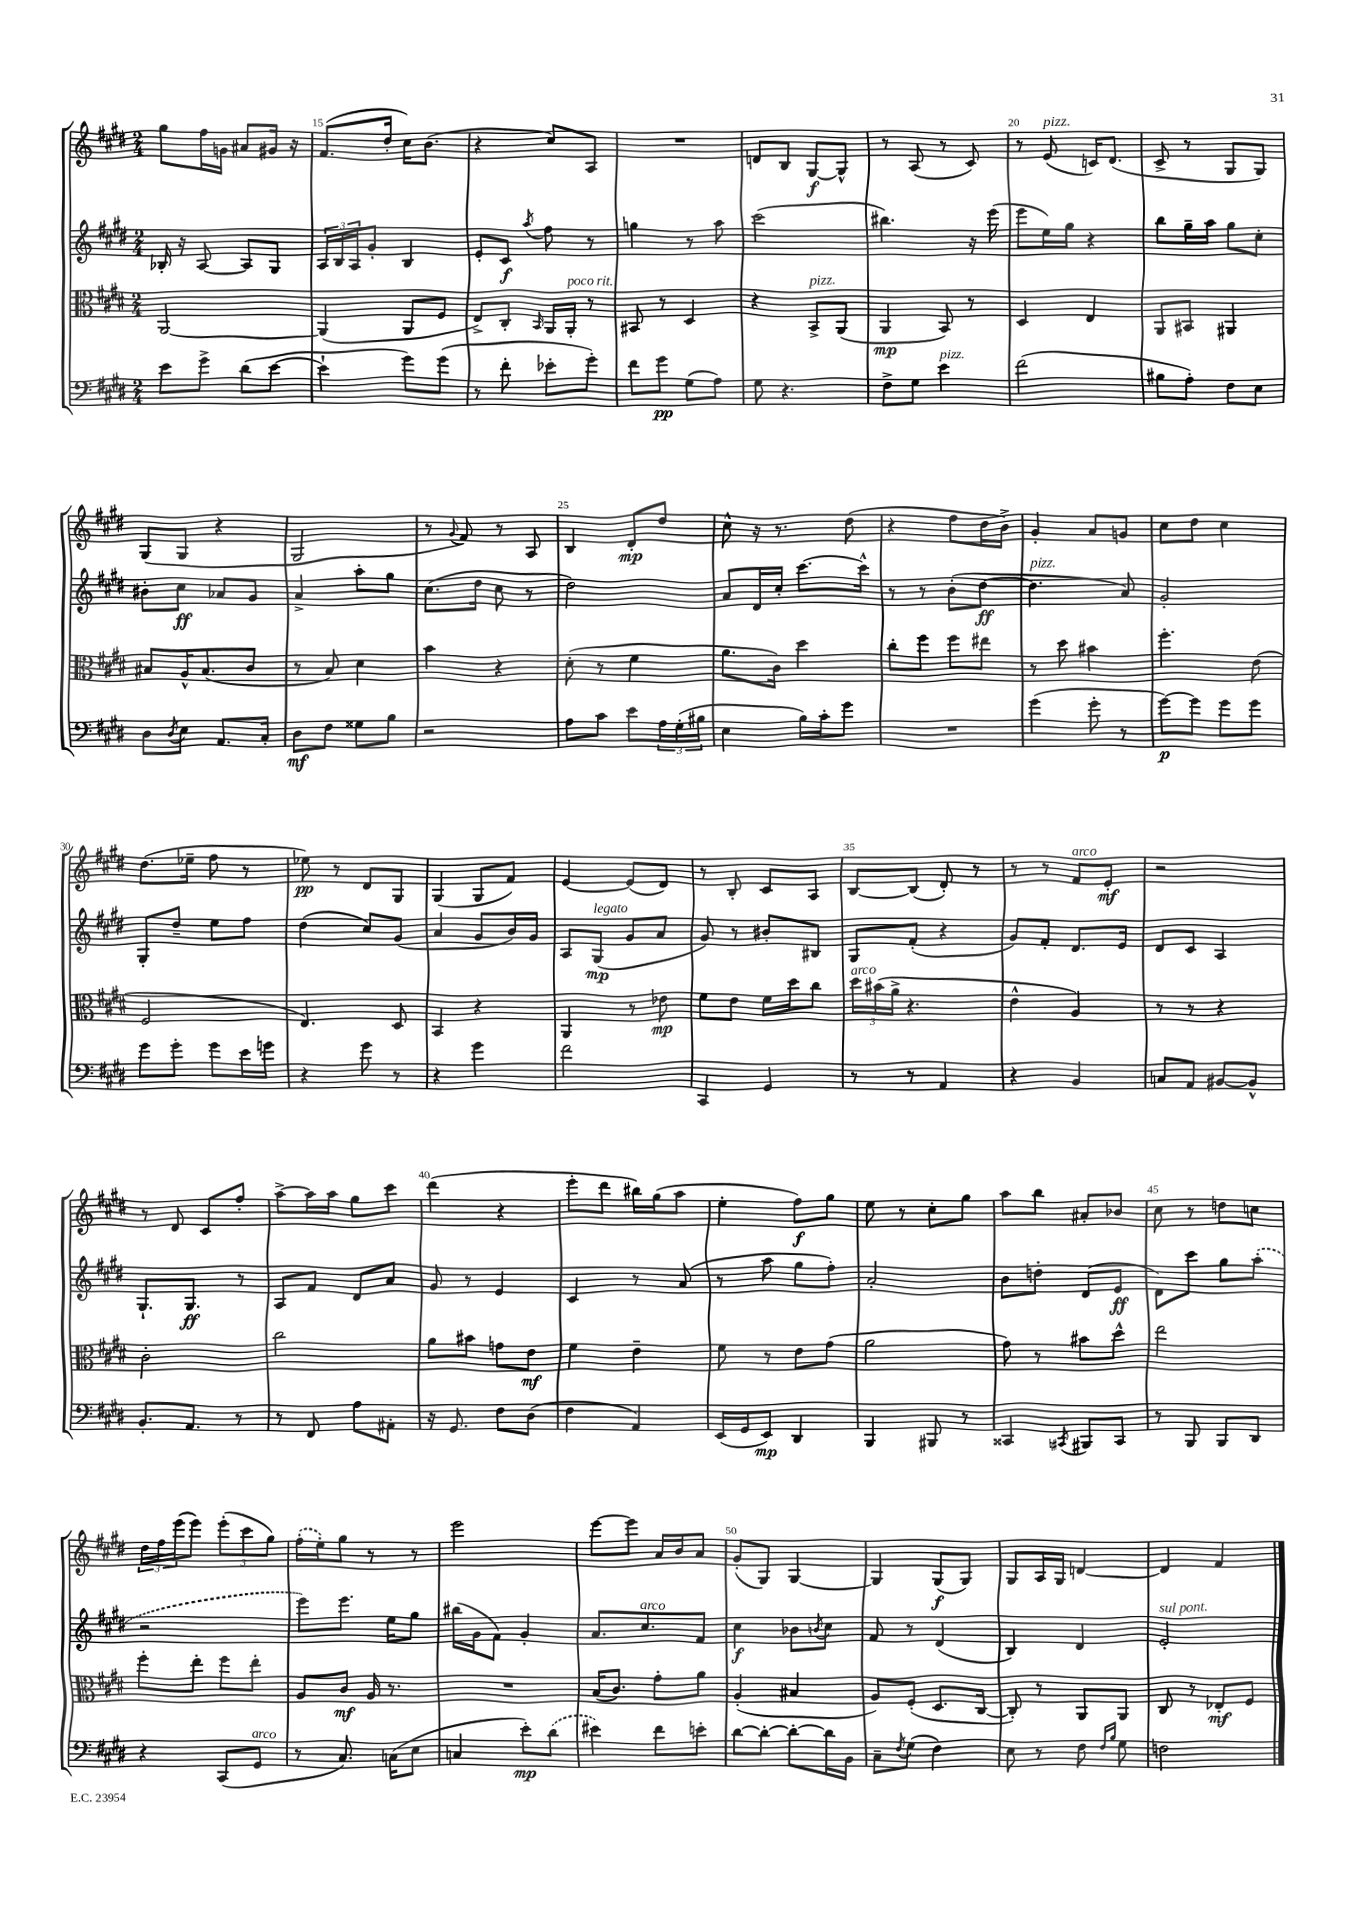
<<
\new StaffGroup <<
\new Staff = "s0" {
    \clef treble \key e \major \numericTimeSignature \time 2/4
    gis''8 fis''16 g'16 ais'8 gis'16 r16 |
    fis'8.( dis''16-. cis''16) b'8.( |
    r4 cis''8) a8 |
    R2 |
    d'8 b8 gis8~\f gis8-^ |
    r8 a8( r8 cis'8) |
    r8 e'8^\markup { \italic "pizz." }( c'16) dis'8.( |
    cis'8-> r8 gis8 gis8) |
    gis8( gis8 r4 |
    gis2 |
    r8 \appoggiatura { gis'8 } fis'8) r8 a8 |
    b4 dis'8-.\mp dis''8 |
    cis''8-^ r16 r8. dis''8( |
    r4 fis''8 dis''16 b'16->) |
    gis'4-. a'8 g'8 |
    cis''8 dis''8 cis''4 |
    dis''8.( ees''16-- fis''8 r8 |
    ees''8\pp) r8 dis'8 gis8 |
    gis4( gis8 fis'8) |
    e'4~ e'8( dis'8) |
    r8 b8-. cis'8 a8 |
    b8~ b8( dis'8-.) r8 |
    r8 r8 fis'8^\markup { \italic "arco" } e'8-.\mf |
    r2 |
    r8 dis'8 cis'8 fis''8-. |
    a''8~-> a''16 a''16 gis''8 cis'''8 |
    dis'''4( r4 |
    e'''8-. dis'''8 bis''16) gis''16( a''8 |
    e''4-. fis''8\f) gis''8 |
    e''8 r8 cis''8-. gis''8 |
    a''8 b''8 ais'8-. bes'8 |
    cis''8 r8 d''8 c''8 |
    \tuplet 3/2 { dis''16 fis''16 e'''16( } e'''8) \tuplet 3/2 { e'''8-.( cis'''8 gis''8) } |
    \once \slurDashed fis''16-.( e''16-.) gis''8 r8 r8 |
    e'''2 |
    e'''8~ e'''8 a'16 b'16 a'8 |
    gis'8-.( gis8) gis4~ |
    gis4 gis8\f( gis8) |
    gis8 a16 gis16 d'4~ |
    d'4 fis'4 \bar "|." |
}
\new Staff = "s1" {
    \clef treble \key e \major \numericTimeSignature \time 2/4
    bes16-. r16 a8~ a8 gis8 |
    \tuplet 3/2 { a16 b16 a16 } gis'8-. b4 |
    e'8-. cis'8\f \acciaccatura { a''8 } fis''8 r8 |
    g''4 r8 a''8 |
    cis'''2( |
    bis''4.) r16 e'''16( |
    e'''8 e''16) gis''16 r4 |
    b''8 gis''16-- a''16 gis''8 cis''8-. |
    bis'8-. cis''8\ff aes'8 gis'8 |
    a'4-> a''8-. gis''8 |
    cis''8.( dis''16 cis''8 r8 |
    dis''2) |
    a'8 dis'16 cis''16-. cis'''8.~ cis'''16-^ |
    r8 r8 b'8-.( dis''8~\ff |
    dis''4.^\markup { \italic "pizz." } a'8) |
    gis'2-. |
    gis8-. dis''8-- e''8 fis''8 |
    dis''4( cis''8) gis'8( |
    a'4 gis'8 b'16) gis'16 |
    a8 gis8\mp^\markup { \italic "legato" }( gis'8 a'8 |
    gis'8) r8 bis'8-. bis8 |
    gis8 fis'8-.( r4 |
    gis'8) fis'8-. dis'8. e'16 |
    dis'8 cis'8 a4 |
    gis8.-! gis8.\ff r8 |
    a8 fis'8 dis'8 a'8 |
    gis'8 r8 e'4 |
    cis'4 r8 a'8( |
    r8 a''8 gis''8 fis''8-.) |
    a'2-. |
    b'8 d''8-. dis'8( e'8\ff |
    dis'8) cis'''8 gis''8 \once \slurDashed a''8-.( |
    r2 |
    e'''8) e'''8. e''16 gis''8 |
    bis''16( gis'16 fis'8) gis'4-. |
    a'8. cis''8.^\markup { \italic "arco" } fis'8 |
    cis''4\f bes'8 \acciaccatura { b'8 } cis''8 |
    fis'8 r8 dis'4( |
    b4) dis'4 |
    e'2-.^\markup { \italic "sul pont." } \bar "|." |
}
\new Staff = "s2" {
    \clef alto \key e \major \numericTimeSignature \time 2/4
    a,2~ |
    a,4( a,8 fis8 |
    e8->) cis8-. \grace { b,16 } a,16 a,16-.^\markup { \italic "poco rit." } r8 |
    bis,8 r8 dis4 |
    r4 b,8->^\markup { \italic "pizz." } a,8( |
    a,4\mp b,8) r8 |
    dis4 e4 |
    a,8 bis,8 ais,4 |
    bis8 a16-^ bis8.( cis'8 |
    r8 b8) dis'4 |
    b'4 r4 |
    dis'8-.( r8 fis'4 |
    a'8. cis'16) dis''4 |
    cis''8-. fis''8 fis''8 eis''8 |
    r8 dis''8 bis'4 |
    fis''4.-. e'8( |
    fis2 |
    e4.) dis8 |
    b,4 r4 |
    a,4 r8 ees'8\mp |
    fis'8 e'8 fis'16 dis''16 cis''8 |
    \tuplet 3/2 { dis''16^\markup { \italic "arco" } bis'16( a'16-> } r4. |
    e'4-^ a4) |
    r8 r8 r4 |
    cis'2-. |
    cis''2 |
    a'8 bis'8 g'8 e'8\mf |
    fis'4 e'4-- |
    fis'8 r8 e'8 gis'8( |
    a'2 |
    gis'8) r8 bis'8 dis''8-^ |
    e''2 |
    fis''8-. e''8-. fis''8 e''8-. |
    a8 cis'8\mf a16 r8. |
    R2 |
    b16( cis'8.) gis'8-. a'8 |
    a4-.( bis4 |
    a8) fis8-.( dis8. cis16~ |
    cis8-.) r8 a,8 a,8 |
    cis8 r8 ees8-.\mf fis8 \bar "|." |
}
\new Staff = "s3" {
    \clef bass \key e \major \numericTimeSignature \time 2/4
    e'8 gis'8-> dis'8( e'8~ |
    e'4-! gis'8) gis'8( |
    r8 fis'8-. ees'8-. gis'8-.) |
    fis'8 gis'8\pp gis8( a8) |
    gis8 r4. |
    fis8-> gis8 e'4^\markup { \italic "pizz." } |
    fis'2( |
    bis8 a8-.) fis8 e8 |
    dis8 \acciaccatura { dis8 } e8 a,8. cis16-. |
    dis8\mf fis8 gisis8 b8 |
    r2 |
    a8 cis'8 e'8 \tuplet 3/2 { a16 gis16-.( bis16 } |
    e4 b16) cis'16-. gis'8 |
    R2 |
    gis'4( gis'8-. r8 |
    gis'8~\p) gis'8 gis'8 gis'8 |
    gis'8 gis'8-. gis'8 e'16 g'16 |
    r4 gis'8 r8 |
    r4 gis'4 |
    fis'2 |
    cis,4 gis,4 |
    r8 r8 a,4 |
    r4 b,4 |
    c8 a,8 bis,8~ bis,8-^ |
    b,8.-. a,8. r8 |
    r8 fis,8 a8 ais,8-. |
    r16 gis,8. fis8 dis8( |
    fis4 a,4) |
    e,16( gis,16 e,8\mp) dis,4 |
    b,,4 bis,,8 r8 |
    cisis,4 \acciaccatura { cis,8 } bis,,8 cis,8 |
    r8 b,,8 b,,8 dis,8 |
    r4 cis,8( gis,8^\markup { \italic "arco" } |
    r8 cis8.) c16( e8 |
    c4 e'8-.\mp) \once \slurDashed dis'8( |
    eis'4) fis'8 e'8-. |
    dis'8~ dis'8~-. dis'8~-. dis'16 b,16 |
    cis8-- \acciaccatura { fis8 } gis8( fis4) |
    e8 r8 fis8 \grace { fis16 b16 } gis8 |
    f2 \bar "|." |
}
>>
>>
\layout { \context { \Score currentBarNumber = #14 \override BarNumber.break-visibility = ##(#f #t #t) barNumberVisibility = #(every-nth-bar-number-visible 5) } }
